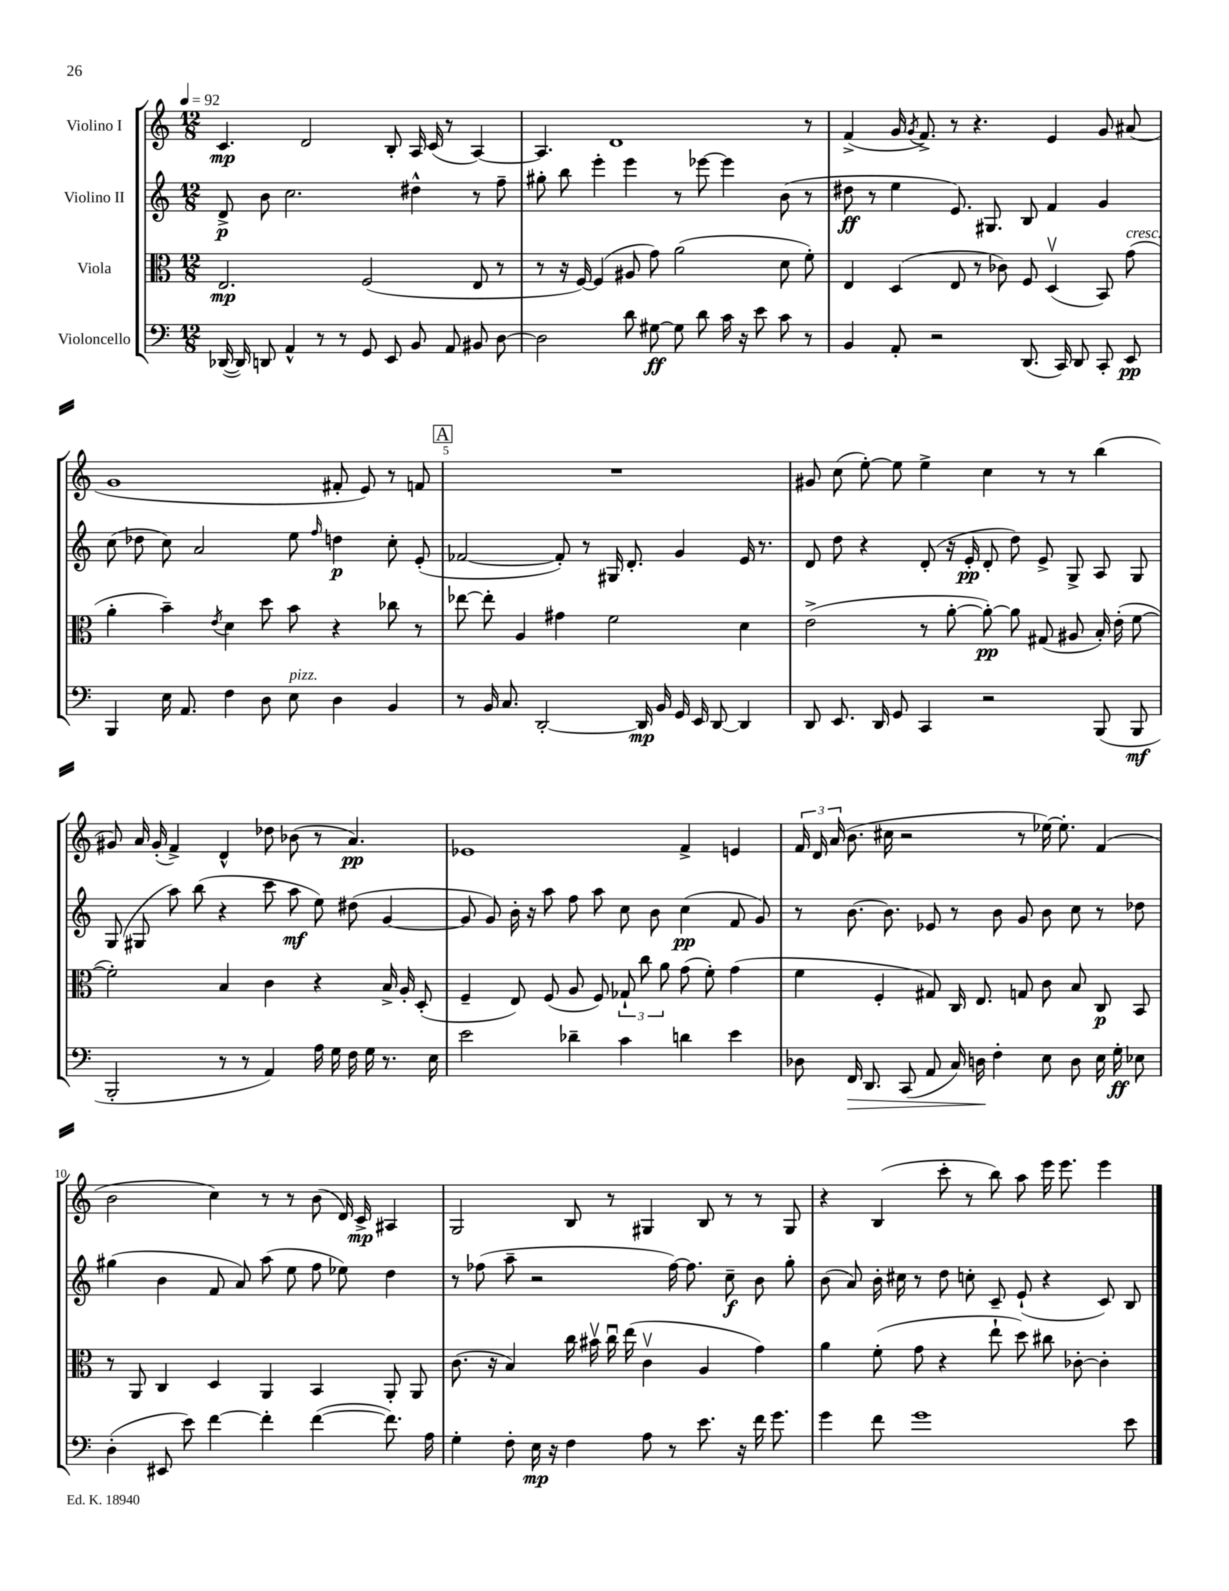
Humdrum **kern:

**kern	**kern	**kern	**kern
*staff4	*staff3	*staff2	*staff1
*clefF4	*clefC3	*clefG2	*clefG2
*k[]	*k[]	*k[]	*k[]
*M12/8	*M12/8	*M12/8	*M12/8
*MM92	*MM92	*MM92	*MM92
([16DD-	2.E	8d^	4.c
16DD-])	.	.	.
8DD	.	8b	.
4AA^^	.	2.cc	.
.	.	.	2d
8r	.	.	.
8r	.	.	.
8GG	(2F	.	.
8EE	.	.	8B'
8BB	.	4dd#^^	16A
.	.	.	(16c
8AA	.	.	8r
8BB#	8E	8r	[4A)
[8D	8r	8ff~	.
=	=	=	=
2D]	8r	8gg#'	4.A]
.	16r	8bb	.
.	[16F)	.	.
.	(4F]	4eee'	.
.	.	.	1d
8d	8A#	4eee	.
[8G#	8g)	.	.
8G#]	(2a	8r	.
8d	.	[8eee-	.
16c	.	4eee-]	.
16r	.	.	.
8e	.	.	.
8c	8d	(8b	.
8r	8f')	8r	8r
=	=	=	=
4BB	4E	8dd#	(4f^
.	.	8r	.
8AA'	(4D	4ee	16g
.	.	.	8qg
.	.	.	8.f^)
2r	.	.	.
.	8E	8.e)	8r
.	8r	.	4.r
.	.	8.G#	.
.	8c-)	.	.
(8.DD	8F	8B	.
.	(4Dv	4f	4e
16CC)	.	.	.
8DD	.	.	.
8CC'	8BB)	4g	8g
8EE	(8g	.	(8a#
=	=	=	=
4BBB	4a'	(8cc	1g
.	.	8dd-	.
16E	4b~)	8cc)	.
8.AA	.	.	.
.	.	2a	.
.	8qe	.	.
4F	4d	.	.
8D	8dd	.	.
8E	8b	8ee	.
.	.	16qqff	.
4D	4r	4dd	8f#'
.	.	.	8e)
4BB	8cc-	8cc'	8r
.	8r	(8e'	8f
=	=	=	=
8r	[8ee-	[2f-	1.r
16BB	8ee-']	.	.
8.C	.	.	.
.	4A	.	.
[2DD'	.	.	.
.	4g#	8f-'])	.
.	.	8r	.
.	2f	16G#	.
.	.	8.d'	.
16DD]	.	.	.
16BB	.	.	.
16GG	.	4g	.
16EE	.	.	.
[8DD	.	.	.
4DD]	4d	16e	.
.	.	8.r	.
=	=	=	=
8DD	(2e^	8d	8g#
8.EE	.	8dd	(8cc
.	.	4r	[8ee')
16DD	.	.	.
8GG	.	.	8ee]
4CC	8r	(8d'	4ee^
.	[8a'	16r	.
.	.	16e'	.
2r	8a'_)	8d'	4cc
.	8a]	8dd)	.
.	(8G#	8e^	8r
.	8A#	8G^	8r
(8BBB	16B')	8A	(4bb
.	(16e'	.	.
8BBB	[8f	8G	.
=	=	=	=
2BBB'	2f'])	(8G	8g#)
.	.	8G#	16a
.	.	.	(16g#'
.	.	8aa)	4f^)
.	.	(8bb	.
8r	4B	4r	4d^^
8r	.	.	.
4AA)	4c	8ccc	8dd-
.	.	8aa	(8b-
16A	4r	8ee)	8r
16G	.	.	.
16F	.	(8dd#	4.a)
16G	.	.	.
8.r	16B^	[4g	.
.	16A'	.	.
.	(8D'	.	.
16E	.	.	.
=	=	=	=
2e	4F~	8g]	1e-
.	.	8g)	.
.	8E)	16b'	.
.	.	16r	.
.	(8F	8aa	.
4d-~	8A	8ff	.
.	8F)	8aa	.
4c	12G-`	8cc	.
.	12cc	.	.
.	.	8b	.
.	12a	.	.
4d	(8g	(4cc	4f^
.	8f')	.	.
4e	(4g	8f	4e
.	.	8g)	.
=	=	=	=
8D-	4f	8r	24f
.	.	.	24d
.	.	.	(24a
16FF	.	[8.b	8.b
8.DD	.	.	.
.	4F'	.	.
.	.	8.b]	16cc#
(8CC	.	.	2r
8AA	8G#)	8e-	.
16C)	16C	8r	.
16D	8.E	.	.
4F'	.	8b	.
.	8G	8g	8r
8E	8c	8b	[16ee-)
.	.	.	8.ee-']
8D	8B	8cc	.
16E	8C	8r	(4f
16G'	.	.	.
8E-	8BB	8dd-	.
=	=	=	=
(4D'	8r	(4gg#	2b
.	8AA	.	.
8EE#	4C	4b	.
8e)	.	.	.
[4f	4D	8f	4cc)
.	.	8a)	.
4f']	4AA	(8aa	8r
.	.	8ee	8r
([4f	4BB	8ff	(8b
.	.	8ee-)	16d)
.	.	.	16c^
8.f])	8AA'	4dd	4A#
.	8AA	.	.
16A	.	.	.
=	=	=	=
4G'	(8.c	8r	2G
.	.	(8ff-	.
.	16r	.	.
8F'	4B)	8aa~	.
16E	.	2r	.
16r	.	.	.
4F	16cc	.	8B
.	16b#v	.	.
.	16ccu	.	8r
.	(16ee	.	.
8A	4cv	.	4G#
8r	.	[16ff-)	.
.	.	8.ff-]	.
8.e	4A	.	8B
.	.	8cc~	8r
16r	.	.	.
16f	4g)	8b	8r
8.g	.	.	.
.	.	8gg'	8G#
=	=	=	=
4g	4a	(8b	4r
.	.	8a)	.
8f	(8f'	16b'	(4B
.	.	16cc#	.
1g	8g	8r	.
.	4r	8dd	8ccc'
.	.	8cc'	8r
.	8ee`	8c~	8bb)
.	8dd)	(8e`	8aa
.	8cc#	4r	16eee
.	.	.	8.eee
.	[8c-'	.	.
.	4c-']	8c)	4eee
8e	.	8B	.
==	==	==	==
*-	*-	*-	*-
